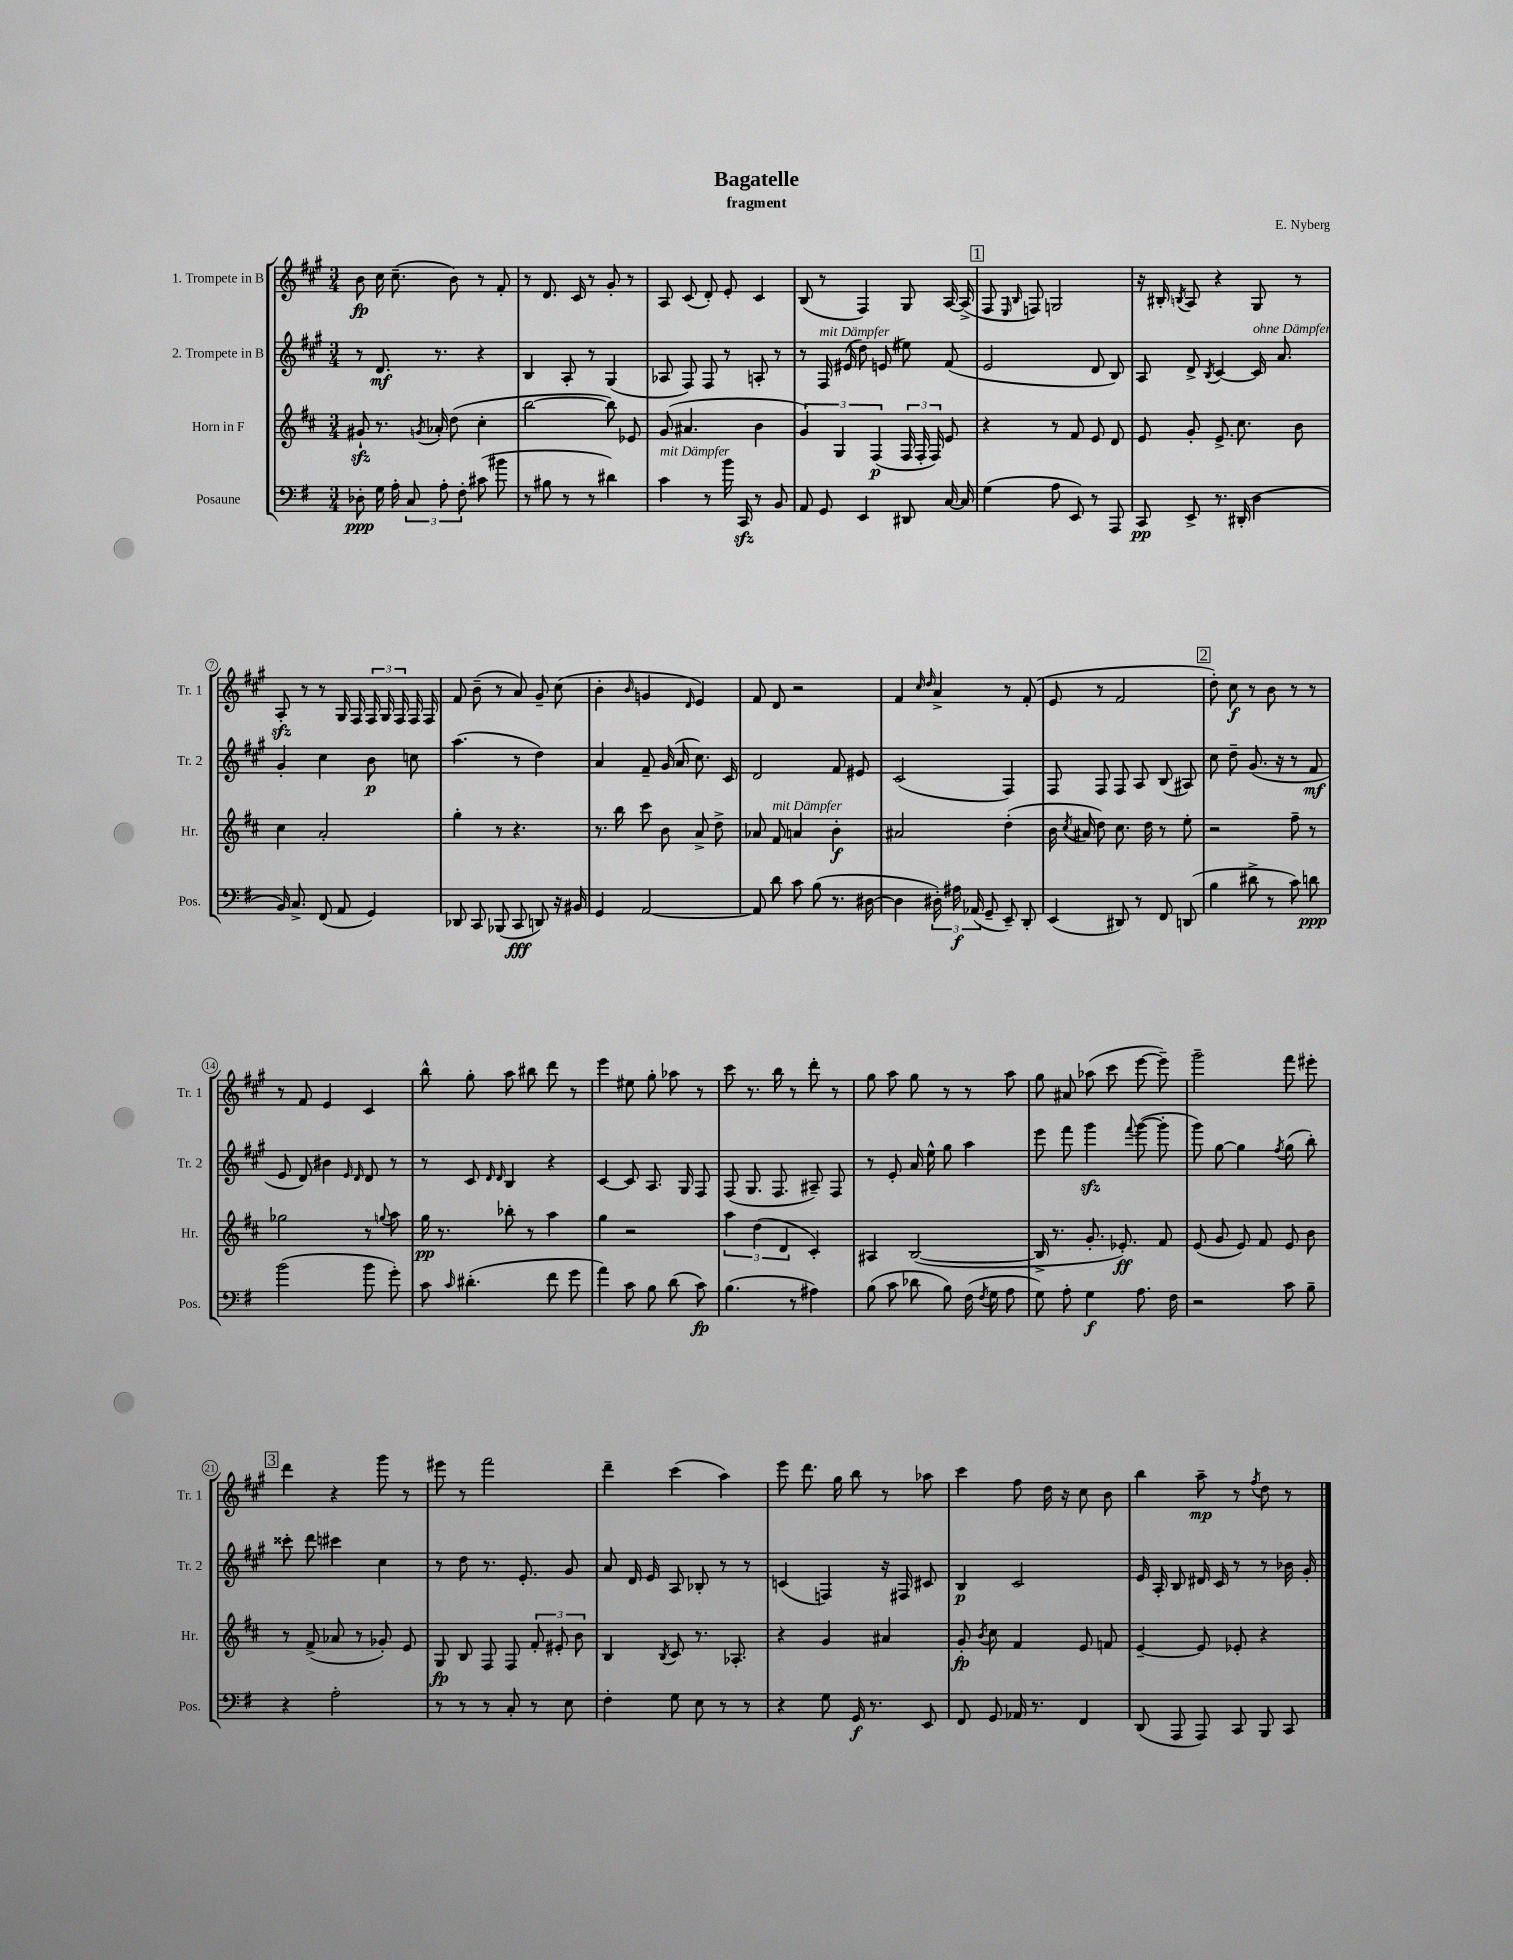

**kern	**kern	**kern	**kern
*staff4	*staff3	*staff2	*staff1
*clefF4	*clefG2	*clefG2	*clefG2
*k[f#]	*k[f#c#]	*k[f#c#g#]	*k[f#c#g#]
*M3/4	*M3/4	*M3/4	*M3/4
8D-'\	8g#`/	8r	8b\
16G\	8.r	8.d/	16cc#\
16A'\	.	.	(8.cc#~\
12C/	.	.	.
.	8qg/	.	.
.	16a-'/	8.r	.
12A'\	.	.	.
.	(8dd\	.	8b\)
12F#'\	.	.	.
(8c#\	4cc#'\	4r	8r
8b#\	.	.	8f#'/
=	=	=	=
8r	[2bb\	4B/	8r
8B#\	.	.	8.d/
8r	.	8A'/	.
.	.	.	16c#/
8r	.	8r	8r
4d#\)	8bb\])	(4G#/	8g#'/
.	8e-/	.	8r
=	=	=	=
4c\	(8g/	8A-/	8A/
.	4.a#/	8F#/)	(8c#/
8r	.	8F#/	8d'/)
16b\	.	8r	8e'/
16CC/	.	.	.
8r	4b\	8A'/	4c#/
8BB/	.	8r	.
=	=	=	=
8AA/	6g/)	8r	(8B/
8GG/	.	16F#/	8r
.	6G/	.	.
.	.	(16e#/	.
4EE/	.	8dd\)	4F#/)
.	(6F#/	.	.
.	.	(8e/	.
8DD#/	24F#/	8ee#\)	8G#/
.	24F#'/	.	.
.	24F#/)	.	.
[16C/	8e/	(8f#/	[16A/
16C/]	.	.	(16A^/]
=	=	=	=
(4G\	4r	2e/	8F#/
.	.	.	16qqE/
.	.	.	16qqB/
.	.	.	8F/)
8A\	8r	.	2G/
8EE/)	8f#/	.	.
8r	8e/	8d/	.
8AAA/	8d/	8B/)	.
=	=	=	=
8CC/	8e/	8A/	16r
.	.	.	16B#'/
.	.	.	8qB/
8EE^/	8g'/	8d^/	8A/
.	.	8qB/	.
8.r	8.e^/	[4c#/	4r
(16DD#'/	8.cc#\	.	.
4D\	.	16c#/]	8G#/
.	.	8.a/	.
.	8b\	.	8r
=	=	=	=
16BB/)	4cc#\	4g#'/	8A'/
8.C^/	.	.	.
.	.	.	8r
(8FF#/	2a'/	4cc#\	8r
8AA/	.	.	16G#/
.	.	.	16F#/
4GG/)	.	8b\	24F#/
.	.	.	24G#/
.	.	.	24F#/
.	.	8cc\	16F#/
.	.	.	16F#/
=	=	=	=
8DD-/	4gg'\	(4.aa\	8f#/
8CC/	.	.	(8b~\
(8BBB-/	8r	.	8r
8CC/	4.r	8r	8a/)
8DD/)	.	4dd\)	8g#~/
16r	.	.	(8cc#\
16BB#/	.	.	.
=	=	=	=
4GG/	8.r	4a/	4b'\
.	16bb\	.	.
.	.	.	16qqb/
[2AA/	8ccc#\	8f#~/	4g/
.	8b\	(16g#/	.
.	.	16a/	.
.	.	.	16qqd/
.	8a^/	8.cc#\)	4e/)
.	8dd^\	.	.
.	.	16c#/	.
=	=	=	=
8AA/]	8a-/	2d/	8f#/
8d\	8f#/	.	8d/
8c\	4a/	.	2r
(8B\	.	.	.
8.r	4b'\	8f#/	.
.	.	8e#/	.
[16D#\	.	.	.
=	=	=	=
4D#\]	2a#/	(2c#/	4f#/
.	.	.	16qqcc#/
.	.	.	16qqdd/
24D#'\)	.	.	4a^/
24A#\	.	.	.
(24AA-/	.	.	.
8GG~/	.	.	.
8EE~/)	(4dd'\	4F#/)	8r
8DD'/	.	.	(8f#'/
=	=	=	=
(4EE/	16b\	8F#/	8e/
.	8qcc#/	.	.
.	16a#/	.	.
.	8dd\)	8F#/	8r
8DD#/)	8.cc#\	8F#/	2f#/
8r	.	8A/	.
.	16dd\	.	.
8FF#/	8r	(8B/	.
(8DD/	8ee'\	8A#/)	.
=	=	=	=
4B\	2r	8cc#\	8dd'\)
.	.	8dd~\	8cc#\
8d#^\	.	(8.g#/	8r
8r	.	.	8b\
.	.	16r	.
8c\)	8ff#~\	8r	8r
8d\	8r	8f#/	8r
=	=	=	=
(2b\	2gg-\	8e/	8r
.	.	8d/)	8f#/
.	.	4b#\	4e/
.	.	16qqe/	.
.	.	16qqd/	.
8b\	8r	8d/	4c#/
.	8qqgg/	.	.
8g'\)	8aa\	8r	.
=	=	=	=
8c\	16gg\	8r	8bb^^\
.	8.r	.	.
16qqc/	.	.	.
(4.d#'\	.	8c#/	8gg#'\
.	.	16qqd/	.
.	.	16qqd/	.
.	8bb-'\	4B/	8aa\
.	8r	.	8bb#\
8f#\	4aa\	4r	8ddd\
8g\	.	.	8r
=	=	=	=
4a\)	4gg\	[4c#/	4eee\
8c\	2r	8c#/]	8ee#\
8B\	.	8.A/	8gg#'\
(8d\	.	.	8aa-\
.	.	16G#/	.
8c\)	.	8F#/	8r
=	=	=	=
(4.B\	6aa\	(8F#/	8ccc#\
.	.	8.G#/	8.r
.	(6dd\	.	.
.	.	8.F#/	16bb\
.	6d/	.	.
8r	.	.	8r
4A#\)	4c#'/)	8A#~/)	8ddd'\
.	.	8F#/	8r
=	=	=	=
(8B\	4A#/	8r	8gg#\
8c\	.	8e'/	8aa\
8d-\	([2B/	16a/	8gg#\
.	.	16ee^^\	.
8B\)	.	8gg#\	8r
(16F#\	.	4aa\	8r
8qF#/	.	.	.
16G\	.	.	.
8A\	.	.	8aa\
=	=	=	=
8G\)	16B^/]	8eee\	8gg#\
.	8.r	.	.
8A'\	.	8fff#\	8a#/
4G\	8.g'/	4ggg#\	(8aa-\
.	.	.	8ccc#\
.	8.e-'/)	.	.
.	.	8qqfff#/	.
8.A\	.	([8ggg#\	[8eee\
.	8f#/	8ggg#'\]	8eee~\])
16F#\	.	.	.
=	=	=	=
2r	(8e/	8ggg#\)	2ggg#~\
.	8g/	[8gg#\	.
.	8e/)	4gg#\]	.
.	8f#/	.	.
.	.	8qff#/	.
8c\	8e/	(8gg#\	8fff#\
8B~\	8b\	8bb'\)	8eee#'\
=	=	=	=
4r	8r	8ccc##'\	4ddd\
.	(8f#^/	8ddd\	.
2A'\	8a-/	4ccc#\	4r
.	8r	.	.
.	8g-'/)	4cc#\	8ggg#\
.	8e/	.	8r
=	=	=	=
8r	8G/	8r	8eee#\
8r	8B/	8dd\	8r
8r	8F#/	8.r	2fff#\
8C'/	8F#/	.	.
.	.	8.e'/	.
8r	12f#'/	.	.
.	12e#'/	.	.
8E\	.	8g#/	.
.	12b\	.	.
=	=	=	=
4F#'\	4B/	8a/	4ddd~\
.	.	16d/	.
.	.	16e/	.
.	8qB/	.	.
8G\	8c#/	8A/	(4ccc#\
8E\	8.r	8B-'/	.
8r	.	8r	4aa\)
.	8.A-'/	.	.
8r	.	8r	.
=	=	=	=
4r	4r	(4c/	8eee\
.	.	.	8.ddd\
8G\	4g/	4F/)	.
.	.	.	16gg#\
16GG/	.	.	8bb\
8.r	.	.	.
.	4a#/	16r	8r
.	.	16F#/	.
8EE/	.	8c#/	8aa-\
=	=	=	=
8FF#/	8g'/	4B/	4ccc#\
.	8qb/	.	.
8GG/	8cc#\	.	.
16AA-/	4f#/	2c#/	8ff#\
8.r	.	.	.
.	.	.	16dd\
.	.	.	16r
4FF#/	8e/	.	8cc#\
.	8f/	.	8b\
=	=	=	=
(8DD/	[4e~/	16e/	4bb\
.	.	16A'/	.
8AAA/	.	8B/	.
8AAA/)	8e/]	16d#/	8aa~\
.	.	16c#/	.
8CC/	8e-'/	8r	8r
.	.	.	8qff#/
8BBB/	4r	8r	8dd\
8CC/	.	16b-\	8r
.	.	16g#'/	.
==	==	==	==
*-	*-	*-	*-
